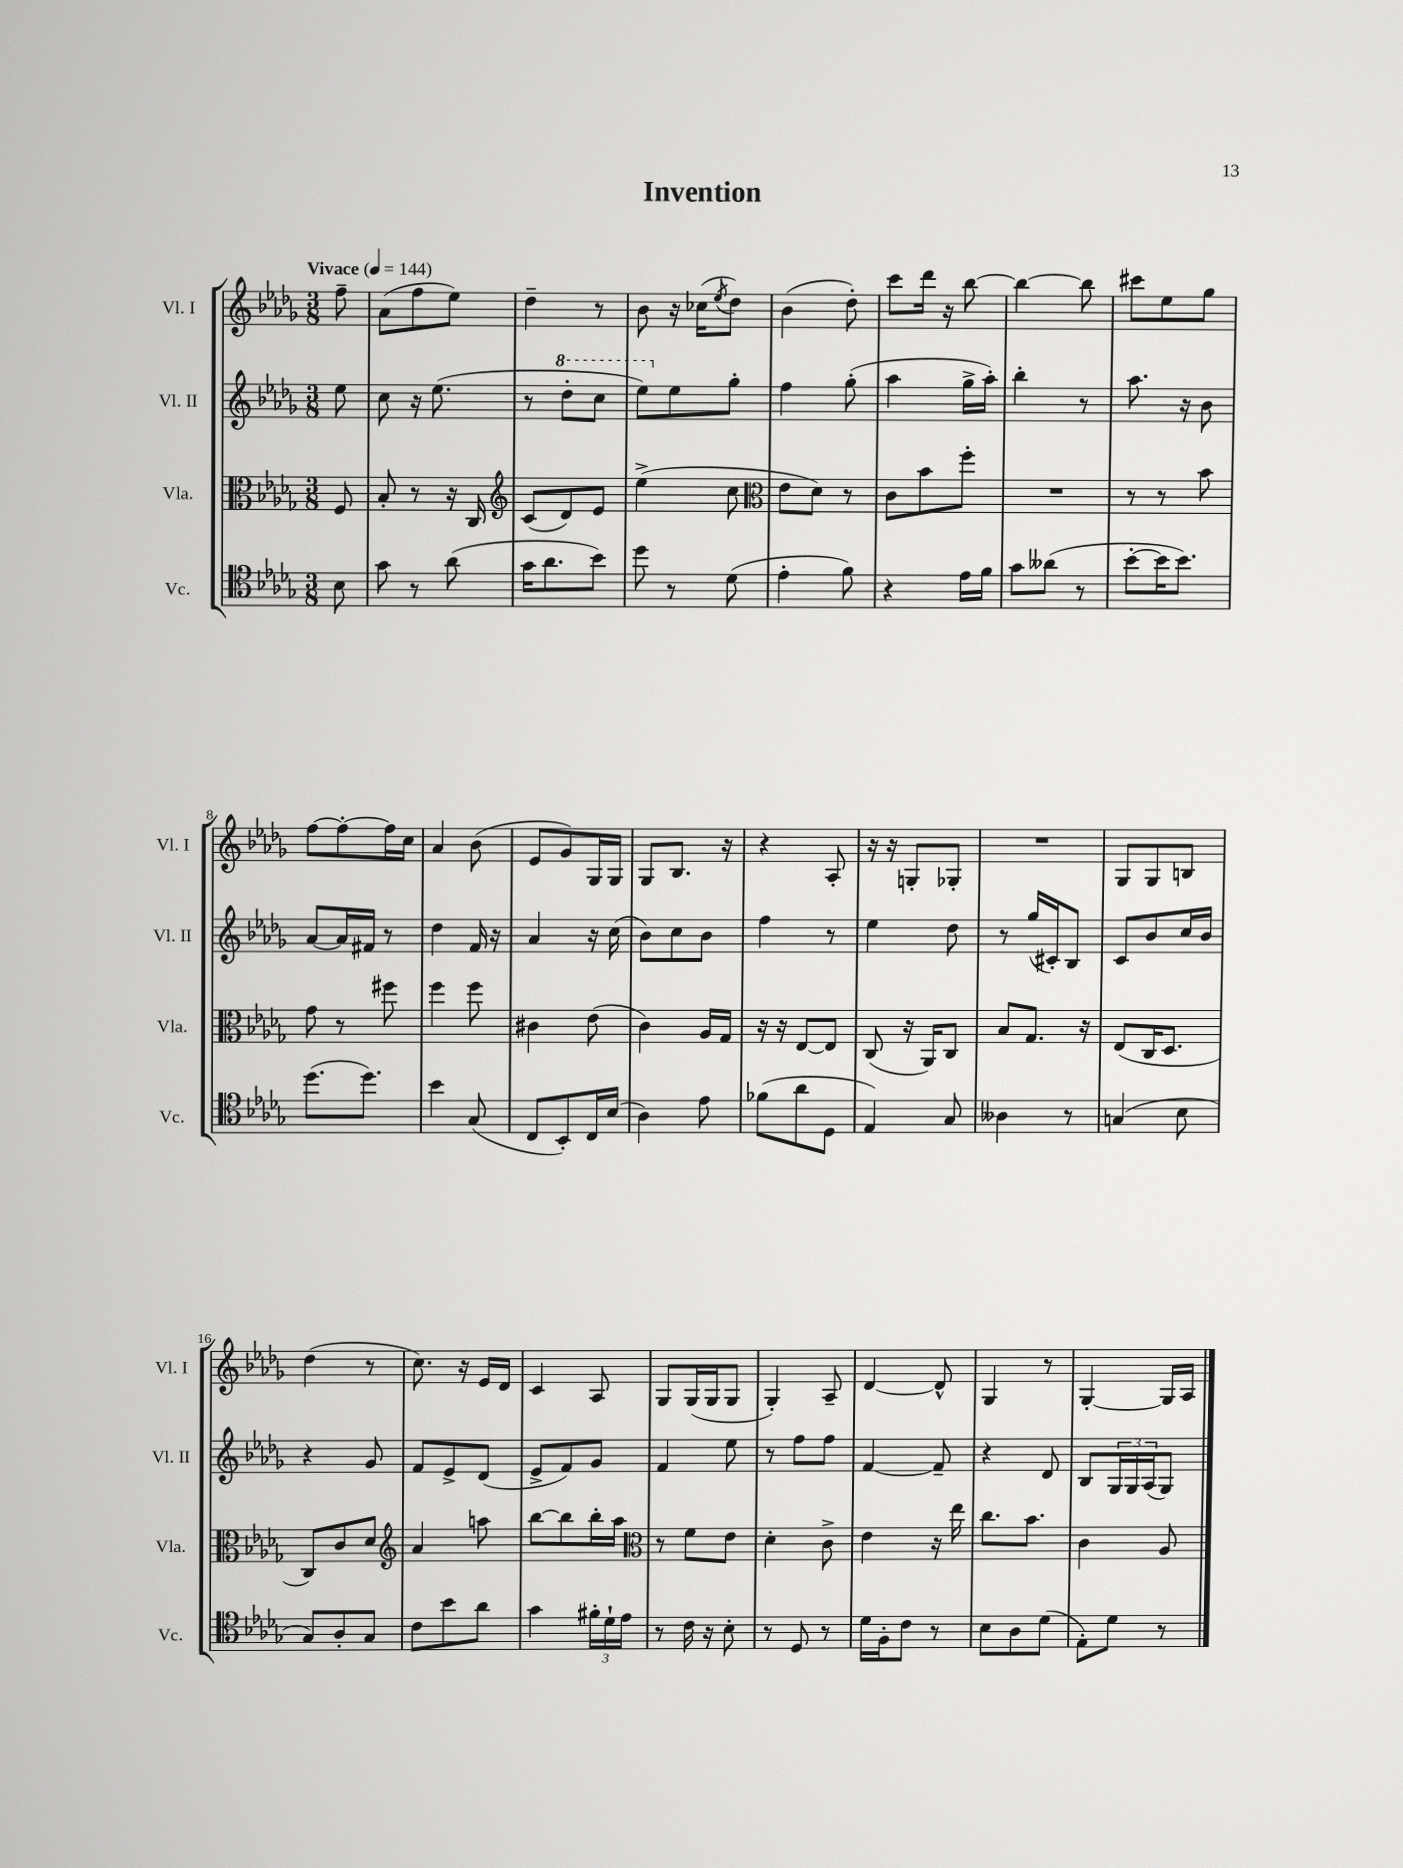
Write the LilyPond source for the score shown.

\header { title = "Invention" }
<<
\new StaffGroup <<
\new Staff = "s0" \with { instrumentName = "Vl. I" shortInstrumentName = "Vl. I" } {
    \clef treble \key des \major \numericTimeSignature \time 3/8 \partial 8 \tempo "Vivace" 4 = 144
    f''8-- |
    aes'8( f''8 ees''8) |
    des''4-- r8 |
    bes'8 r16 ces''16( \acciaccatura { ees''8 } des''8) |
    bes'4( des''8-.) |
    c'''8 des'''16 r16 bes''8~ |
    bes''4~ bes''8 |
    cis'''8 ees''8 ges''8 |
    f''8~ f''8~-. f''16 c''16 |
    aes'4 bes'8( |
    ees'8 ges'8) ges16 ges16 |
    ges8 bes8. r16 |
    r4 aes8-. |
    r16 r16 g8-. ges8-. |
    R4. |
    ges8 ges8 b8 |
    des''4( r8 |
    c''8.) r16 ees'16 des'16 |
    c'4 aes8 |
    ges8 ges16( ges16 ges8 |
    ges4-.) aes8-- |
    des'4~ des'8-^ |
    ges4 r8 |
    ges4~-. ges16 aes16 \bar "|." |
}
\new Staff = "s1" \with { instrumentName = "Vl. II" shortInstrumentName = "Vl. II" } {
    \clef treble \key des \major \numericTimeSignature \time 3/8 \partial 8
    ees''8 |
    c''8 r16 ees''8.( |
    r8 \ottava #1 des'''8-. c'''8 |
    ees'''8) \ottava #0 ees''8 ges''8-. |
    f''4 ges''8-.( |
    aes''4 ges''16-> aes''16-.) |
    bes''4-. r8 |
    aes''8. r16 bes'8 |
    aes'8~ aes'16 fis'16 r8 |
    des''4 f'16 r16 |
    aes'4 r16 c''16( |
    bes'8) c''8 bes'8 |
    f''4 r8 |
    ees''4 des''8 |
    r8 ges''16( cis'16-.) bes8 |
    c'8 bes'8 c''16 bes'16 |
    r4 ges'8 |
    f'8 ees'8-> des'8( |
    ees'8-> f'8) ges'8 |
    f'4 ees''8 |
    r8 f''8 f''8 |
    f'4~ f'8-- |
    r4 des'8 |
    bes8 \tuplet 3/2 { ges16 ges16 aes16( } ges8) \bar "|." |
}
\new Staff = "s2" \with { instrumentName = "Vla." shortInstrumentName = "Vla." } {
    \clef alto \key des \major \numericTimeSignature \time 3/8 \partial 8
    f8 |
    bes8-. r8 r16 c16 |
    \clef treble c'8( des'8) ees'8 |
    ees''4->( c''8 |
    \clef alto ees'8 des'8) r8 |
    c'8 bes'8 f''8-. |
    R4. |
    r8 r8 bes'8 |
    ges'8 r8 fis''8 |
    f''4 f''8 |
    cis'4 ees'8( |
    c'4) aes16 ges16 |
    r16 r16 ees8~ ees8 |
    c8( r16 aes,16) c8 |
    bes8 ges8. r16 |
    ees8( c16 des8. |
    c8) c'8 des'8 |
    \clef treble aes'4 a''8 |
    bes''8~ bes''8 bes''16-. aes''16 |
    \clef alto r8 f'8 ees'8 |
    des'4-. c'8-> |
    ees'4 r16 ees''16 |
    c''8. bes'8. |
    c'4 aes8 \bar "|." |
}
\new Staff = "s3" \with { instrumentName = "Vc." shortInstrumentName = "Vc." } {
    \clef tenor \key des \major \numericTimeSignature \time 3/8 \partial 8
    bes8 |
    ges'8 r8 aes'8( |
    ges'16 aes'8. bes'8) |
    des''8 r8 des'8( |
    ees'4-. f'8) |
    r4 ees'16 f'16 |
    ges'8 aeses'8( r8 |
    bes'8~-. bes'16 bes'8.) |
    des''8.( des''8.) |
    bes'4 ges8( |
    c8 bes,8-.) c16 bes16( |
    aes4) ees'8 |
    fes'8( aes'8 des8 |
    ees4) ges8 |
    aeses4 r8 |
    g4( bes8 |
    ges8) aes8-. ges8 |
    c'8 bes'8 aes'8 |
    ges'4 \tuplet 3/2 { fis'16-. des'16-! ees'16 } |
    r8 c'16 r16 bes8-. |
    r8 des8 r8 |
    des'16 f16-. c'8 r8 |
    bes8 aes8 des'8( |
    ees8-.) des'8 r8 \bar "|." |
}
>>
>>
